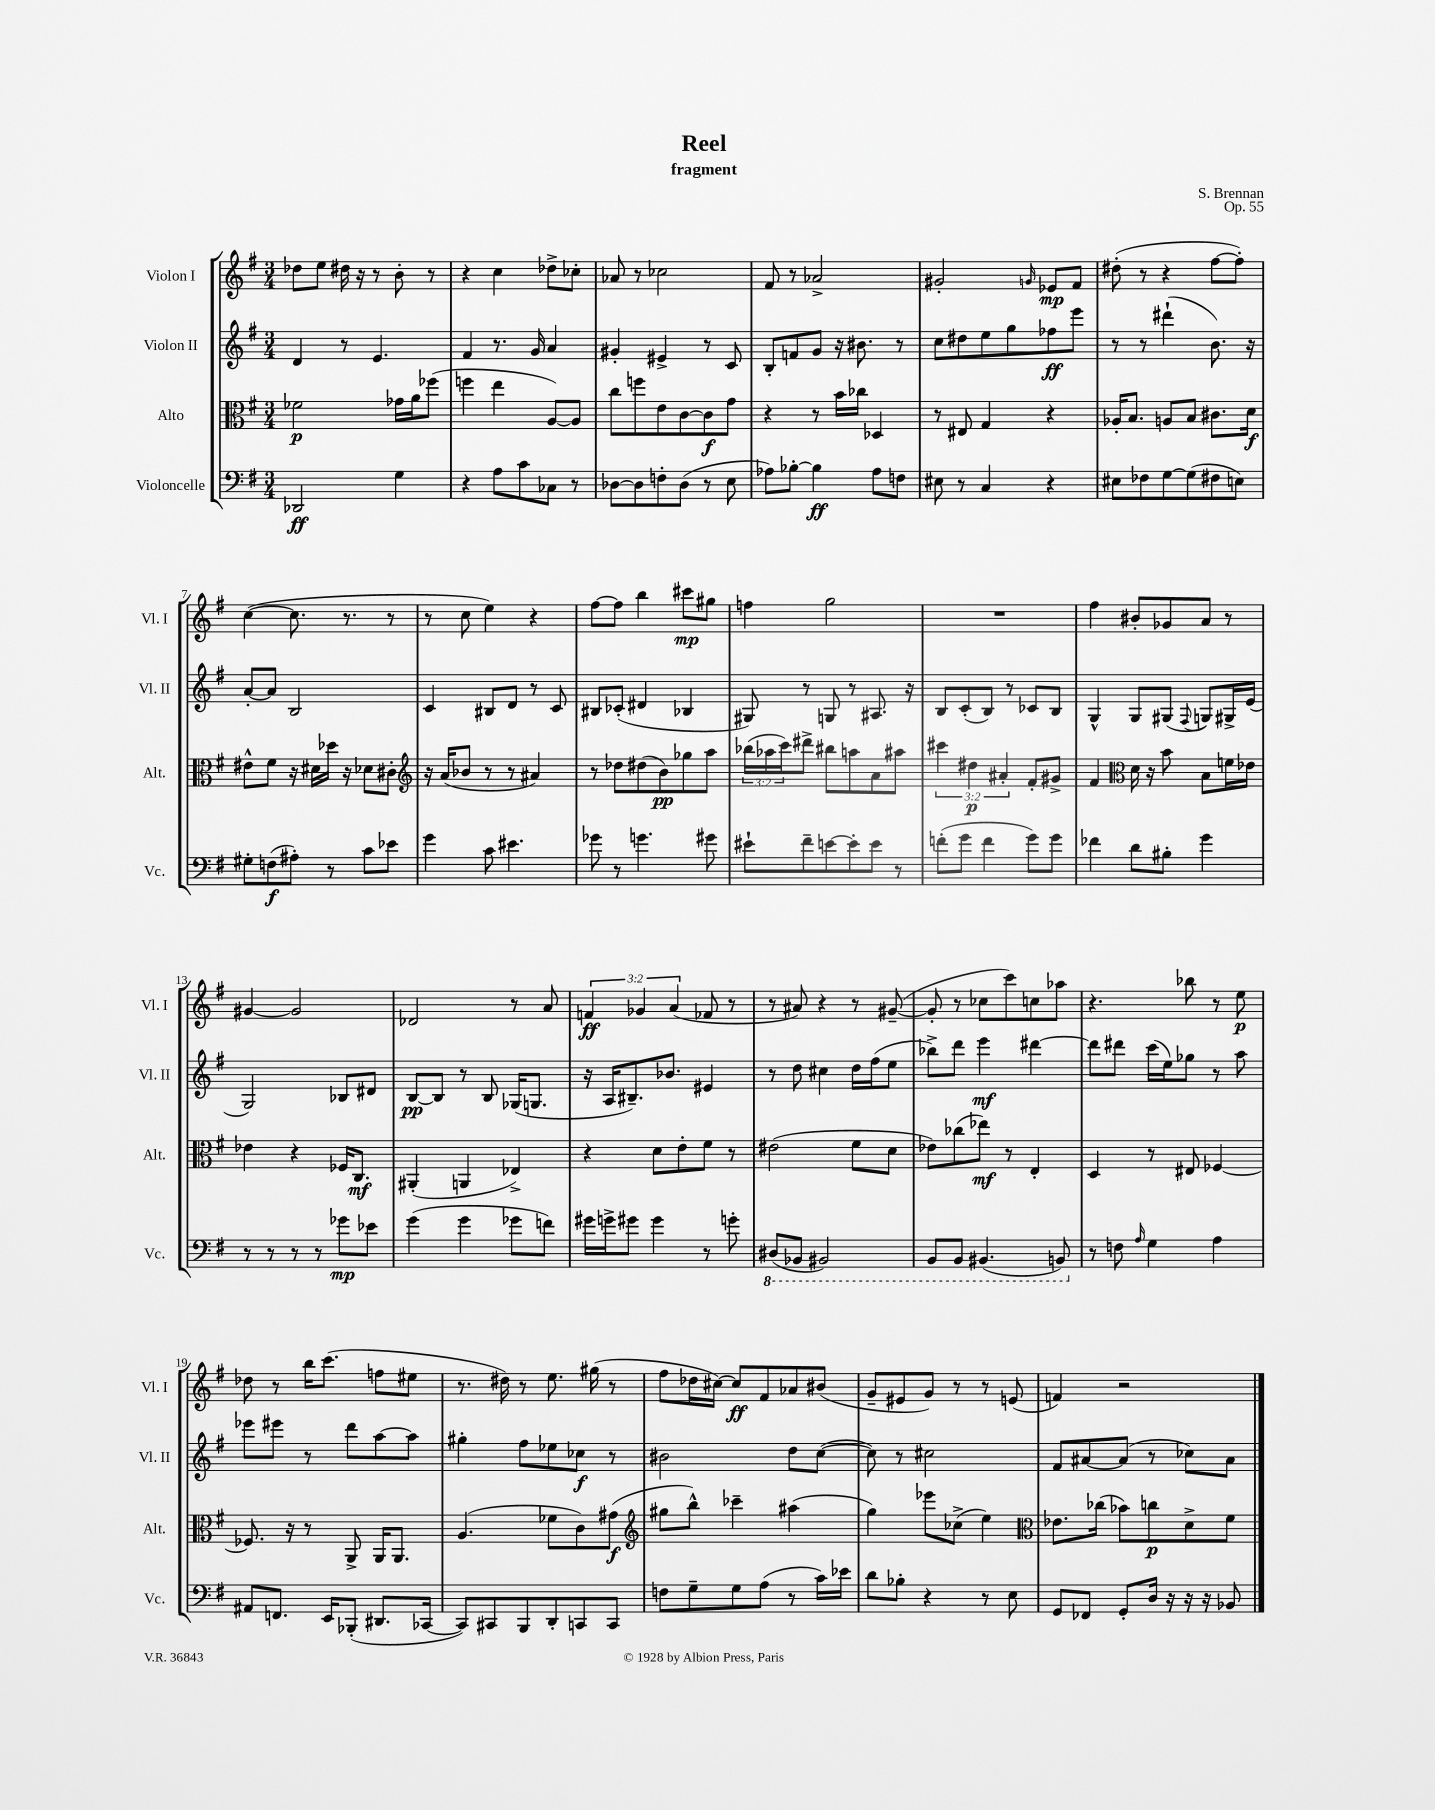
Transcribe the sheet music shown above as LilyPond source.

\header { title = "Reel" composer = "S. Brennan" subtitle = "fragment" opus = "Op. 55" }
<<
\new StaffGroup <<
\new Staff = "s0" \with { instrumentName = "Violon I" shortInstrumentName = "Vl. I" } {
    \clef treble \key g \major \numericTimeSignature \time 3/4 \override Staff.TupletNumber.text = #tuplet-number::calc-fraction-text
    des''8 e''8 dis''16 r16 r8 b'8-. r8 |
    r4 c''4 des''8-> ces''8-. |
    aes'8 r8 ces''2 |
    fis'8 r8 aes'2-> |
    gis'2-. \grace { g'16 } ees'8\mp fis'8 |
    dis''8-.( r8 r4 fis''8~ fis''8-.) |
    c''4~( c''8. r8. r8 |
    r8 c''8 e''4) r4 |
    fis''8~ fis''8 b''4 cis'''8\mp gis''8 |
    f''4 g''2 |
    R2. |
    fis''4 bis'8-. ges'8 a'8 r8 |
    gis'4~ gis'2 |
    des'2 r8 a'8 |
    \tuplet 3/2 { f'4\ff ges'4 a'4( } fes'8 r8 |
    r8 ais'8) r4 r8 gis'8~--( |
    gis'8-. r8 ces''8 c'''8) c''8 aes''8 |
    r4. bes''8 r8 e''8\p |
    des''8 r8 b''16 c'''8.( f''8 eis''8 |
    r8. dis''16) r8 e''8. gis''16( r8 |
    fis''8 des''16 cis''16~) cis''8\ff fis'8 aes'8 bis'8( |
    g'8-- eis'8 g'8) r8 r8 e'8( |
    f'4) r2 \bar "|." |
}
\new Staff = "s1" \with { instrumentName = "Violon II" shortInstrumentName = "Vl. II" } {
    \clef treble \key g \major \numericTimeSignature \time 3/4
    d'4 r8 e'4. |
    fis'4 r8. g'16 a'4 |
    gis'4-. eis'4-> r8 c'8 |
    b8-. f'8 g'8 r16 bis'8. r8 |
    c''8 dis''8 e''8 g''8 fes''8\ff e'''8 |
    r8 r8 dis'''4-!( b'8.) r16 |
    a'8~-. a'8 b2 |
    c'4 bis8 d'8 r8 c'8 |
    bis8 ces'8-.( dis'4 bes4 |
    gis8) r8 g8 r8 ais8. r16 |
    b8 c'8-.( b8) r8 ces'8 b8 |
    g4-^ g8 gis8( \appoggiatura { fis8 } g8) gis16-> e'16( |
    g2) bes8 dis'8 |
    b8~\pp b8 r8 b8 ges16( g8. |
    r16 a16 bis8.--) bes'8. eis'4 |
    r8 d''8 cis''4 d''16 fis''16( e''8 |
    bes''8->) d'''8 e'''4\mf dis'''4~ |
    dis'''8 dis'''8 c'''16( e''16) ges''8 r8 a''8 |
    ees'''8 eis'''8 r8 d'''8 a''8~ a''8 |
    gis''4-. fis''8 ees''8 ces''8\f r8 |
    bis'2 d''8 c''8~( |
    c''8) r8 cis''2 |
    fis'8 ais'8~ ais'8( r8 ces''8) ais'8 \bar "|." |
}
\new Staff = "s2" \with { instrumentName = "Alto" shortInstrumentName = "Alt." } {
    \clef alto \key g \major \numericTimeSignature \time 3/4 \override Staff.TupletNumber.text = #tuplet-number::calc-fraction-text
    fes'2\p ges'16 a'16 fes''8( |
    f''4 e''4 a8~) a8 |
    c''8 f''8 e'8 c'8~ c'8\f g'8 |
    r4 r8 b'16 ces''16 des4 |
    r8 eis8 g4 r4 |
    aes16-. b8. a8 b8 cis'8. d'16\f |
    eis'8-^ fis'8 r16 dis'16 des''16 r16 des'8 cis'8-. |
    \clef treble r16 a'16( bes'8 r8 r8 ais'4) |
    r8 des''8 dis''8( b'8\pp) ges''8 a''8 |
    \tuplet 3/2 { bes''16( aes''16 c'''16) } dis'''8-> bis''8 a''8 a'8 ais''8 |
    \tuplet 3/2 { cis'''4 dis''4\p ais'4-. } fis'8-. gis'8-> |
    fis'4 \clef alto d'16 r16 b'8 b8 f'16 ees'16 |
    ees'4 r4 fes16 c8.\mf |
    ais,4-.( a,4 ees4->) |
    r4 d'8 e'8-. fis'8 r8 |
    eis'2( fis'8 d'8 |
    ees'8) ces''8( ees''8\mf) r8 e4-. |
    d4 r8 eis8 fes4~ |
    fes8. r16 r8 a,8-> a,16 a,8. |
    a4.( fes'8 c'8) gis'8\f( |
    \clef treble gis''8 b''8-^) ces'''4-- ais''4( |
    g''4) ees'''8 ces''8->( e''4) |
    \clef alto ees'8. ces''16( bes'8) c''8\p d'8-> fis'8 \bar "|." |
}
\new Staff = "s3" \with { instrumentName = "Violoncelle" shortInstrumentName = "Vc." } {
    \clef bass \key g \major \numericTimeSignature \time 3/4
    des,2\ff g4 |
    r4 a8 c'8 ces8 r8 |
    des8~ des8 f8-. des8( r8 e8 |
    aes8) bes8~-. bes4\ff aes8 f8 |
    eis8 r8 c4 r4 |
    eis8 fes8 g8~ g8( fis8 e8) |
    gis8-. f8\f( ais8-.) r8 c'8 ees'8 |
    g'4 c'8 eis'4. |
    ges'8 r8 g'4. gis'8 |
    eis'8-! fis'8-- e'8~ e'8-. e'8 r8 |
    f'8-.( g'8 f'4 g'8) g'8 |
    fes'4 d'8 bis8-. g'4 |
    r8 r8 r8 r8 ges'8\mp ees'8 |
    g'4( g'4 ges'8 f'8) |
    gis'16 g'16-> gis'8 gis'4 r8 g'8-. |
    \ottava #-1 dis,8( bes,,8 bis,,2) |
    b,,8 b,,8 bis,,4.( b,,8) \ottava #0 |
    r8 f8 \grace { a16 } g4 a4 |
    ais,8 f,8. e,16 bes,,8-.( dis,8. ces,16~ |
    ces,8) cis,8 b,,8 d,8-. c,8 c,8 |
    f8 g8-- g8 a8( r8 c'16) ees'16 |
    d'8 bes8-. r4 r8 e8 |
    g,8 fes,8 g,8-. d16 r16 r16 r16 bes,8 \bar "|." |
}
>>
>>
